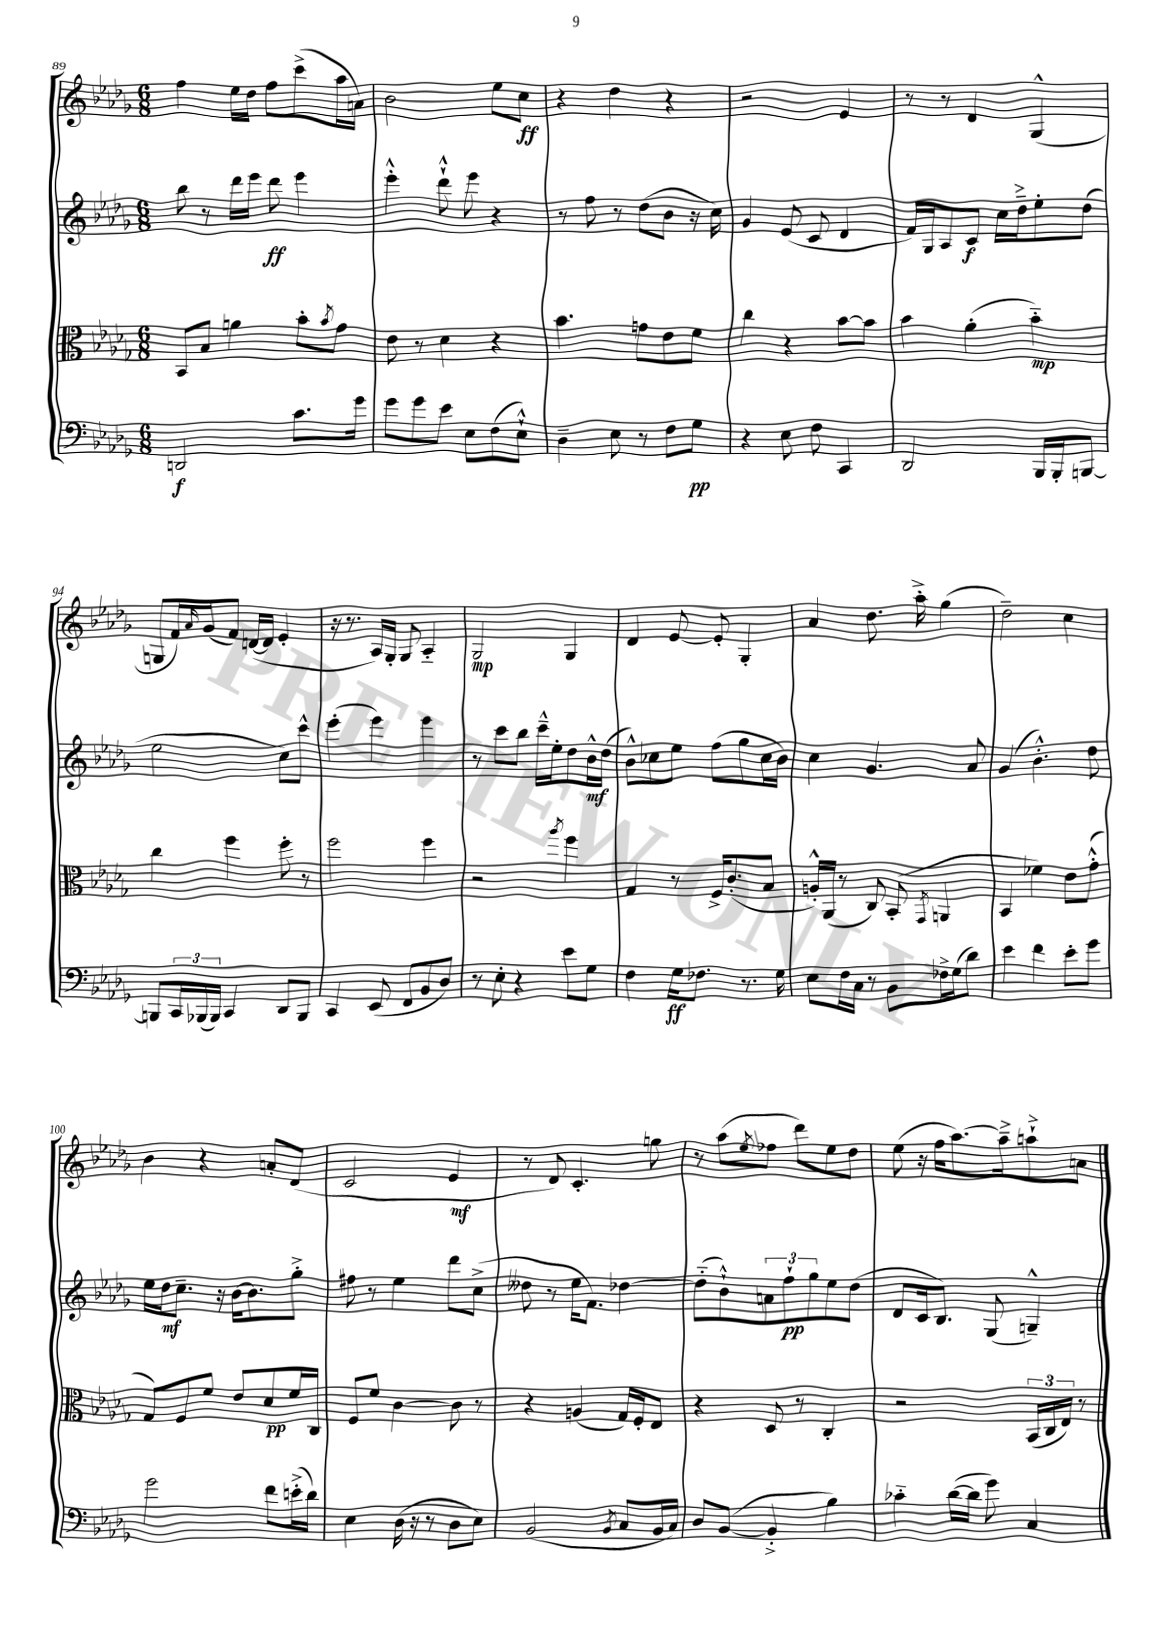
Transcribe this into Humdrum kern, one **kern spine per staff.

**kern	**dynam	**kern	**dynam	**kern	**dynam	**kern	**dynam
*part4	*part4	*part3	*part3	*part2	*part2	*part1	*part1
*staff4	*staff4	*staff3	*staff3	*staff2	*staff2	*staff1	*staff1
*clefF4	*	*clefC3	*	*clefG2	*	*clefG2	*
*k[b-e-a-d-g-]	*	*k[b-e-a-d-g-]	*	*k[b-e-a-d-g-]	*	*k[b-e-a-d-g-]	*
*M6/8	*	*M6/8	*	*M6/8	*	*M6/8	*
=89	=89	=89	=89	=89	=89	=89	=89
2DDn/	f	8BB-/L	.	8bb-\	.	4ff\	.
.	.	8B-/J	.	8r	.	.	.
.	.	4an\	.	16ddd-\LL	.	16ee-\LL	.
.	.	.	.	16eee-\JJ	.	16dd-\JJ	.
.	.	.	.	8ddd-\	ff	8ff\L	.
8.c\L	.	8b-'\L	.	4eee-\	.	(8ccc^\	.
.	.	8qb-/	.	.	.	.	.
.	.	8g-\J	.	.	.	16aa-\L	.
16g-\Jk	.	.	.	.	.	16an\JJ)	.
=90	=90	=90	=90	=90	=90	=90	=90
8g-\L	.	8e-\	.	4eee-'^^\	.	2b-\	.
8g-\	.	8r	.	.	.	.	.
8e-\J	.	4d-\	.	8ddd-`^^\	.	.	.
8E-\L	.	.	.	8eee-\	.	.	.
(8F\	.	4r	.	4r	.	8ee-\L	.
8E-`^^\J)	.	.	.	.	.	8cc\J	ff
=91	=91	=91	=91	=91	=91	=91	=91
4D-~\	.	4.b-\	.	8r	.	4r	.
.	.	.	.	8ff\	.	.	.
8E-\	.	.	.	8r	.	4dd-\	.
8r	.	8gn\L	.	(8dd-\L	.	.	.
8F\L	.	8e-\	.	8b-\J	.	4r	.
8G-\J	pp	8f\J	.	16r	.	.	.
.	.	.	.	16cc\)	.	.	.
=92	=92	=92	=92	=92	=92	=92	=92
4r	.	4cc\	.	4g-/	.	2r	.
8E-\	.	4r	.	(8e-/	.	.	.
8F\	.	.	.	8c/	.	.	.
4CC/	.	[8b-\L	.	4d-/	.	4e-/	.
.	.	8b-\J]	.	.	.	.	.
=93	=93	=93	=93	=93	=93	=93	=93
2DD-/	.	4b-\	.	16f/LL)	.	8r	.
.	.	.	.	16G-/J	.	.	.
.	.	.	.	8A-/	.	8r	.
.	.	(4a-'\	.	8c/J	f	4d-/	.
.	.	.	.	16cc\LL	.	.	.
.	.	.	.	16dd-~^\J	.	.	.
16BBB-/LL	.	4b-\)	mp	8ee-'\	.	(4G-^^/	.
16BBB-'/J	.	.	.	.	.	.	.
[8BBBn/J	.	.	.	(8dd-\J	.	.	.
!!LO:LB:g=z
=94	=94	=94	=94	=94	=94	=94	=94
8BBBn/L]	.	4cc\	.	2ee-\	.	8Gn/L	.
24CC/L	.	.	.	.	.	16f/L)	.
(24BBB-X/	.	.	.	.	.	.	.
.	.	.	.	.	.	16qqa-/	.
.	.	.	.	.	.	(16g-/J	.
24BBB-/JJ)	.	.	.	.	.	.	.
4CC/	.	4ff\	.	.	.	8f/J)	.
.	.	.	.	.	.	([16dn/LL	.
.	.	.	.	.	.	16d/JJ]	.
8DD-/L	.	8ff'\	.	8cc\L)	.	4e-'/	.
8BBB-/J	.	8r	.	8ccc^^\J	.	.	.
=95	=95	=95	=95	=95	=95	=95	=95
4CC/	.	2ff\	.	(4eee-'\	.	16r	.
.	.	.	.	.	.	8.r	.
(8EE-/	.	.	.	4eee-\)	.	16A-/LL)	.
.	.	.	.	.	.	16G-'/JJ	.
8FF/L	.	.	.	.	.	8G-/	.
8BB-/	.	4ff\	.	4eee-\	.	4A-/	.
8D-/J)	.	.	.	.	.	.	.
=96	=96	=96	=96	=96	=96	=96	=96
8r	.	2r	.	8r	.	2G-/	mp
8E-'\	.	.	.	8ccc\L	.	.	.
4r	.	.	.	8bb-\J	.	.	.
.	.	.	.	16ccc~^^\LL	.	.	.
.	.	.	.	16ee-'\J	.	.	.
.	.	8qaa-/	.	.	.	.	.
8e-\L	.	4ff\	.	8dd-\	.	4G-/	.
8G-\J	.	.	.	16b-^^\L	mf	.	.
.	.	.	.	(16dd-\JJ	.	.	.
=97	=97	=97	=97	=97	=97	=97	=97
4F\	.	4G-/	.	8b-^^\L)	.	4d-/	.
.	.	.	.	8cc-X\	.	.	.
16G-\KL	ff	8r	.	8ee-\J	.	[8e-/	.
8.F-X\J	.	.	.	.	.	.	.
.	.	16F^/KL	.	(8ff\L	.	8e-'/]	.
.	.	(8.c'/	.	.	.	.	.
8.r	.	.	.	8gg-\	.	4G-'/	.
.	.	8B-/J	.	16cc-\L	.	.	.
16G-\	.	.	.	16b-\JJ)	.	.	.
=98	=98	=98	=98	=98	=98	=98	=98
8E-\L	.	16An'^^/LL)	.	4cc\	.	4a-/	.
.	.	(16AA-/JJ	.	.	.	.	.
16F\L	.	8r	.	.	.	.	.
16C\JJ	.	.	.	.	.	.	.
8r	.	8C/)	.	4.g-/	.	8.dd-\	.
8BB-\L	.	(8BB-'/	.	.	.	.	.
.	.	.	.	.	.	16aa-'^\	.
.	.	8qGG-/	.	.	.	.	.
16F-X^\L	.	4AAn/	.	.	.	(4gg-\	.
(16G-\J	.	.	.	.	.	.	.
8d-\J)	.	.	.	8a-/	.	.	.
=99	=99	=99	=99	=99	=99	=99	=99
4e-\	.	4BB-/	.	(4g-/	.	2dd-~\)	.
4f\	.	4f-X\)	.	4.b-'^^\)	.	.	.
8e-'\L	.	8e-\L	.	.	.	4cc\	.
8g-\J	.	(8g-'^^\J	.	8dd-\	.	.	.
!!LO:LB:g=z
=100	=100	=100	=100	=100	=100	=100	=100
2g-\	.	8G-/L)	.	16ee-\LL	.	4b-\	.
.	.	.	.	16dd-\J	mf	.	.
.	.	8F/	.	8.cc~\J	.	.	.
.	.	8f/J	.	.	.	4r	.
.	.	.	.	16r	.	.	.
.	.	8e-/L	.	[16b-\KL	.	.	.
.	.	.	.	8.b-\]	.	.	.
8f\L	.	8d-/	pp	.	.	8an'/L	.
(16en'^\L	.	16f/L	.	8gg-'^\J	.	(8d-/J	.
16d-\JJ)	.	16C/JJ	.	.	.	.	.
=101	=101	=101	=101	=101	=101	=101	=101
4E-\	.	8F/L	.	8ff#X\	.	2c/	.
.	.	8f/J	.	8r	.	.	.
(16D-\	.	[4c\	.	4ee-\	.	.	.
16r	.	.	.	.	.	.	.
8r	.	.	.	.	.	.	.
8D-\L	.	8c\]	.	8ddd-\L	.	4e-/	mf
8E-\J)	.	8r	.	(8cc^\J	.	.	.
=102	=102	=102	=102	=102	=102	=102	=102
(2BB-/	.	4r	.	8dd--X\	.	8r	.
.	.	.	.	8r	.	8d-/)	.
.	.	(4An/	.	16ee-\KL	.	4.c'/	.
.	.	.	.	8.f\J)	.	.	.
8qBB-/	.	.	.	.	.	.	.
8C/L	.	16G-/LL)	.	[4dd-X\	.	.	.
.	.	16F'/J	.	.	.	.	.
16BB-/L	.	8E-/J	.	.	.	8ggn\	.
16C/JJ)	.	.	.	.	.	.	.
=103	=103	=103	=103	=103	=103	=103	=103
8D-/L	.	4r	.	(8dd-\L]	.	8r	.
([8BB-/J	.	.	.	8b-`^^\)	.	(8aa-\L	.
.	.	.	.	.	.	8qee-/	.
4BB-'^/]	.	8D-/	.	12an\	.	8ff-X\J	.
.	.	.	.	12ff`\	pp	.	.
.	.	8r	.	.	.	8ddd-\L)	.
.	.	.	.	12gg-\	.	.	.
4B-\)	.	4C'/	.	8ee-\	.	8ee-\	.
.	.	.	.	(8dd-\J	.	8dd-\J	.
=104	=104	=104	=104	=104	=104	=104	=104
4c-X\	.	2r	.	8d-/L	.	(8ee-\	.
.	.	.	.	16c/k	.	16r	.
.	.	.	.	8.B-/J)	.	16ff\KL	.
([16d-\LL	.	.	.	.	.	[8.aa-\)	.
16d-\JJ]	.	.	.	.	.	.	.
8g-\)	.	.	.	(8G-/	.	.	.
.	.	.	.	.	.	16aa-~^\k]	.
4C/	.	(24BB-/LL	.	4Gn~^^/)	.	8aan`^\	.
.	.	24C/	.	.	.	.	.
.	.	24E-/JJ)	.	.	.	.	.
.	.	8r	.	.	.	8an\J	.
==	==	==	==	==	==	==	==
*-	*-	*-	*-	*-	*-	*-	*-
